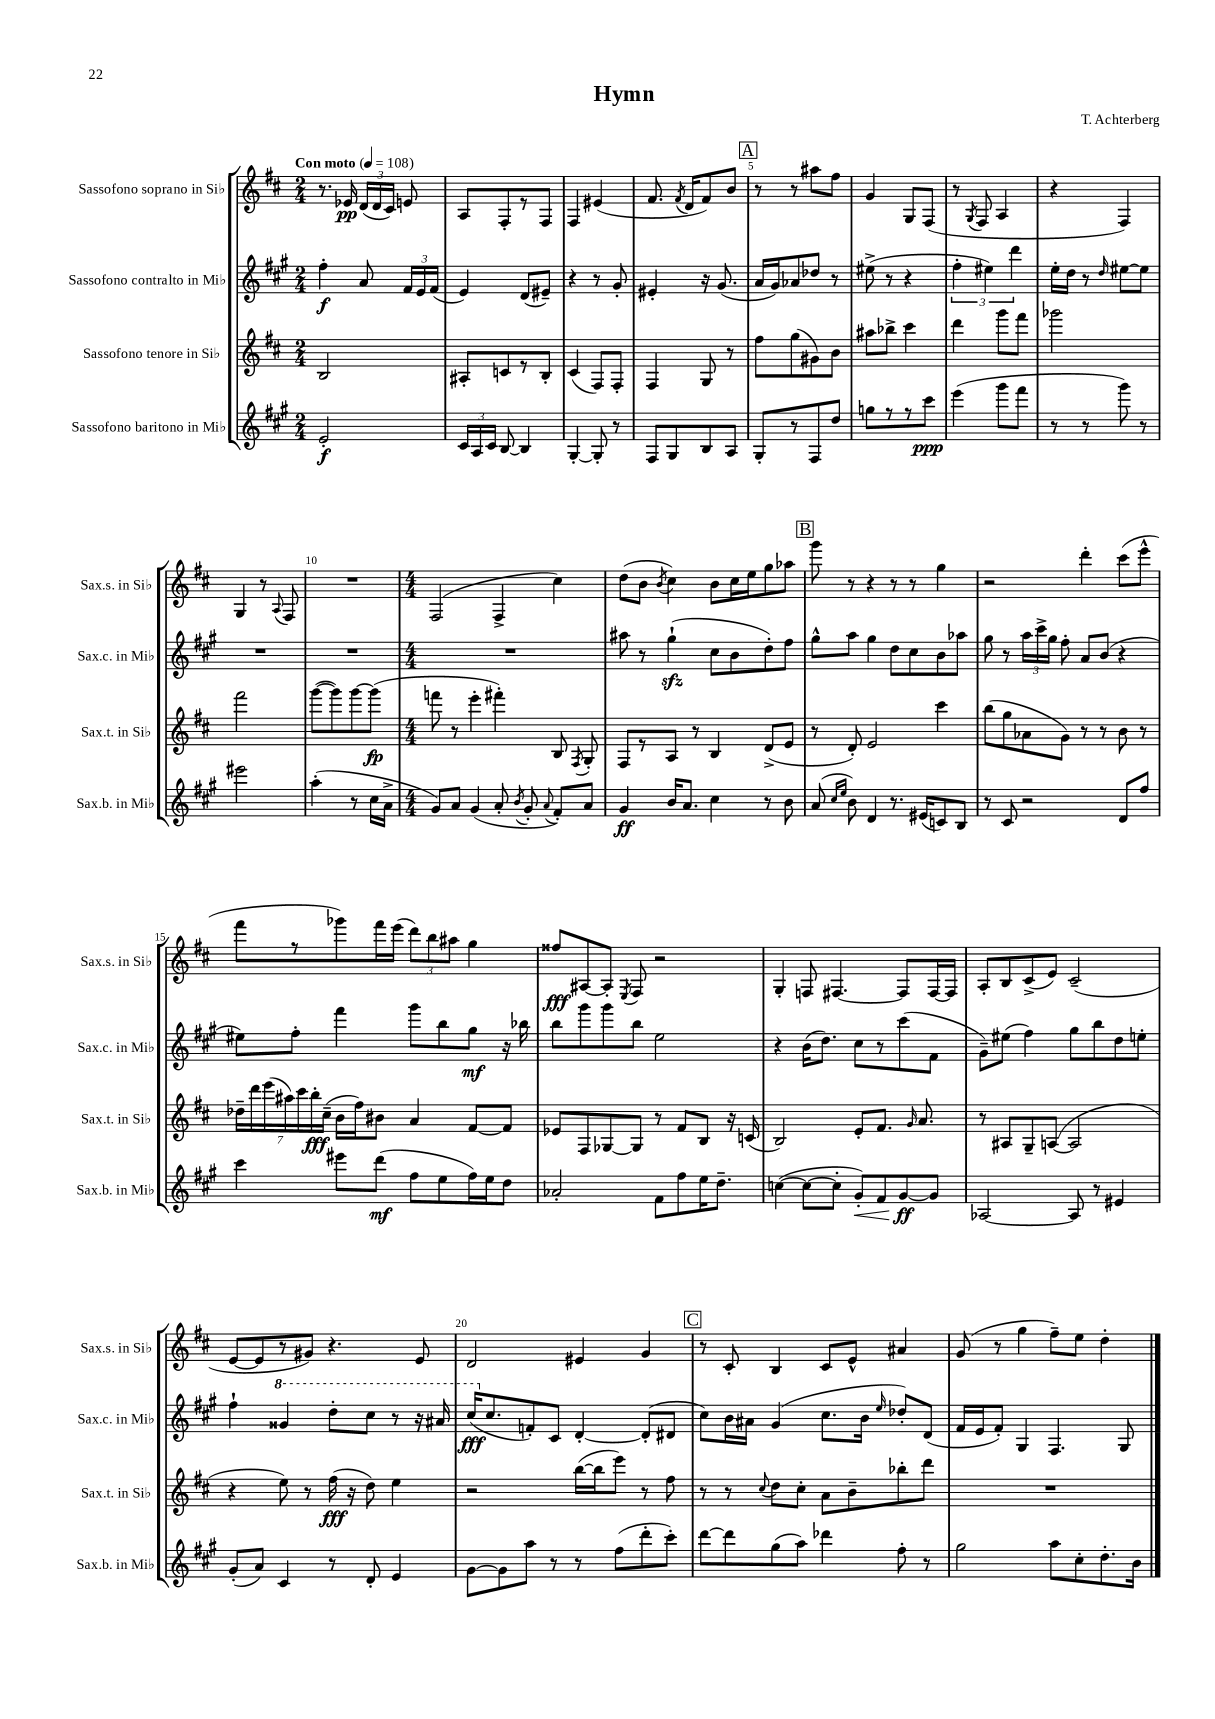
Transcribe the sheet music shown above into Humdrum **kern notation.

**kern	**kern	**kern	**kern
*staff4	*staff3	*staff2	*staff1
*clefG2	*clefG2	*clefG2	*clefG2
*k[f#c#g#]	*k[f#c#]	*k[f#c#g#]	*k[f#c#]
*M2/4	*M2/4	*M2/4	*M2/4
*MM108	*MM108	*MM108	*MM108
2e'	2B	4ff#'	8.r
.	.	.	16e-
.	.	8a	(24d
.	.	.	24d
.	.	.	24c#)
.	.	24f#	8e
.	.	24e	.
.	.	(24f#	.
=	=	=	=
24c#	8A#'	4e)	8A
24A	.	.	.
24c#	.	.	.
[8B	8c	.	8F#'
4B]	8r	(8d	8r
.	8B'	8e#~)	8F#
=	=	=	=
[4G#'	(4c#	4r	4F#
8G#']	8F#)	8r	(4e#
8r	8F#'	8g#'	.
=	=	=	=
8F#	4F#	4e#'	8.f#
8G#	.	.	.
.	.	.	8qf#
.	.	.	16d
8B	8G	16r	8f#)
.	.	(8.g#	.
8A	8r	.	8b
=	=	=	=
8G#'	8ff#	16a	8r
.	.	16g#)	.
8r	(8gg	8a-	8r
8F#	8g#)	8dd-	8aa#
8dd	8b	8r	8ff#
=	=	=	=
8gg	8aa#	(8ee#^	4g
8r	8bb-^	8r	.
8r	4ccc#	4r	8G
8ccc#	.	.	(8F#
=	=	=	=
(4eee	4ddd	6ff#'	8r
.	.	.	8qG
.	.	.	8F#
.	.	6ee#)	.
8ggg#	8ggg	.	4A
.	.	6ddd	.
8fff#	8fff#	.	.
=	=	=	=
8r	2ggg-	16ee'	4r
.	.	16dd	.
8r	.	8r	.
.	.	16qqdd	.
8ggg#)	.	[8ee#	4F#)
8r	.	8ee#]	.
=	=	=	=
2eee#	2fff#	2r	4G
.	.	.	8r
.	.	.	8qqA
.	.	.	8F#
=	=	=	=
(4aa'	([8ggg	2r	2r
.	8ggg])	.	.
8r	[8ggg	.	.
16cc#	(8ggg]	.	.
16a^	.	.	.
=	=	=	=
*M4/4	*M4/4	*M4/4	*M4/4
8g#)	8fff	1r	(2F#
8a	8r	.	.
(4g#	4eee'	.	.
8a'	4fff#')	.	4F#^
8qb	.	.	.
8g#'	.	.	.
8qqa	.	.	.
8f#')	8B	.	4cc#)
.	8qF#	.	.
8a	8G'	.	.
=	=	=	=
4g#	8F#	8aa#	(8dd
.	8r	8r	8b
.	.	.	8qb
16b	8A	(4gg#`	4cc#)
8.a	.	.	.
.	8r	.	.
4cc#	4B	8cc#	8b
.	.	8b	16cc#
.	.	.	16ee
8r	(8d^	8dd')	8gg
8b	8e	8ff#	8aa-
=	=	=	=
(8a	8r	8gg#^^	8ggg
16qqcc#	.	.	.
16qqee	.	.	.
8b)	8d')	8aa	8r
4d	2e	4gg#	4r
8.r	.	8dd	8r
.	.	8cc#	8r
(16e#	.	.	.
8c)	4ccc#	8b	4gg
8B	.	8aa-	.
=	=	=	=
8r	(8bb	8gg#	2r
8c#	8gg	8r	.
2r	8a-	24aa	.
.	.	24ccc#^	.
.	.	24gg#	.
.	8g)	8ff#'	.
.	8r	8a	4ddd'
.	8r	(8b	.
8d	8b	4r	(8ccc#
8ff#	8r	.	8eee^^
=	=	=	=
4ccc#	28dd-~	8ee#)	8fff#
.	28ddd	.	.
.	(28eee	.	.
.	28aa#)	.	.
.	.	8ff#'	8r
.	28ccc#	.	.
.	28bb'	.	.
.	(28cc#~	.	.
8eee#	16b	4fff#	8ggg-)
.	16ff#)	.	.
(8ddd	8b#	.	16fff#
.	.	.	(16eee
8ff#	4a	8ggg#	12ddd)
.	.	.	12bb
8ee	.	8bb	.
.	.	.	12aa#
16ff#)	[8f#	8gg#	4gg
16ee	.	.	.
8dd	8f#]	16r	.
.	.	16bb-	.
=	=	=	=
2a-'	8e-	8bb	8ff##
.	8F#	8ggg#	[8A#
.	[8G-	8ggg#	8A#']
.	.	.	8qE
.	8G-]	8bb	8F#
8f#	8r	2ee	2r
8ff#	8f#	.	.
16ee	8B	.	.
8.dd~	.	.	.
.	16r	.	.
.	(16c	.	.
=	=	=	=
([4cc	2B)	4r	4G'
8cc_	.	(16b	8F
.	.	8.dd)	.
8cc']	.	.	[4.F#
8g#')	8e'	8cc#	.
8f#	8.f#	8r	.
[8g#	.	(8ccc#	8F#]
.	16qqg	.	.
.	8.a	.	.
8g#]	.	8f#	[16F#
.	.	.	16F#]
=	=	=	=
[2A-	8r	8g#~)	8A'
.	8A#	(8ee#	8B
.	8G~	4ff#)	(8c#^
.	([8A	.	8e)
8A-]	2A]	8gg#	(2c#~
8r	.	8bb	.
4e#	.	8dd	.
.	.	8ee'	.
=	=	=	=
(8g#'	4r	4ff#`	[8e
8a)	.	.	8e]
4c#	8ee)	4gg##	8r
.	8r	.	8g#)
8r	(16ff#	8ddd'	4.r
.	16r	.	.
8d'	8dd)	8ccc#	.
4e	4ee	8r	.
.	.	16r	8e
.	.	16aa#	.
=	=	=	=
[8g#	2r	(16ccc#	2d
.	.	8.cc#	.
8g#]	.	.	.
8aa	.	8f')	.
8r	.	8c#	.
8r	([16bb	[4d'	4e#
.	16bb]	.	.
(8ff#	8eee)	.	.
8ddd'	8r	(8d']	4g
8ccc#')	8ff#	8d#	.
=	=	=	=
[8ddd	8r	8cc#)	8r
8ddd]	8r	16b	8c#'
.	.	16a#	.
.	8qqcc#	.	.
(8gg#	8dd	(4g#	4B
8aa)	8cc#'	.	.
4ddd-	8a	8.cc#	8c#
.	8b~	.	8e^^
.	.	16b	.
.	.	16qqee	.
8ff#'	8bb-'	8dd-')	4a#
8r	8ddd	(8d	.
=	=	=	=
2gg#	1r	16f#	(8g
.	.	16e	.
.	.	8f#')	8r
.	.	4G#	4gg
8aa	.	4.F#	8ff#~)
8cc#'	.	.	8ee
8.dd'	.	.	4dd'
.	.	8G#	.
16b	.	.	.
==	==	==	==
*-	*-	*-	*-
